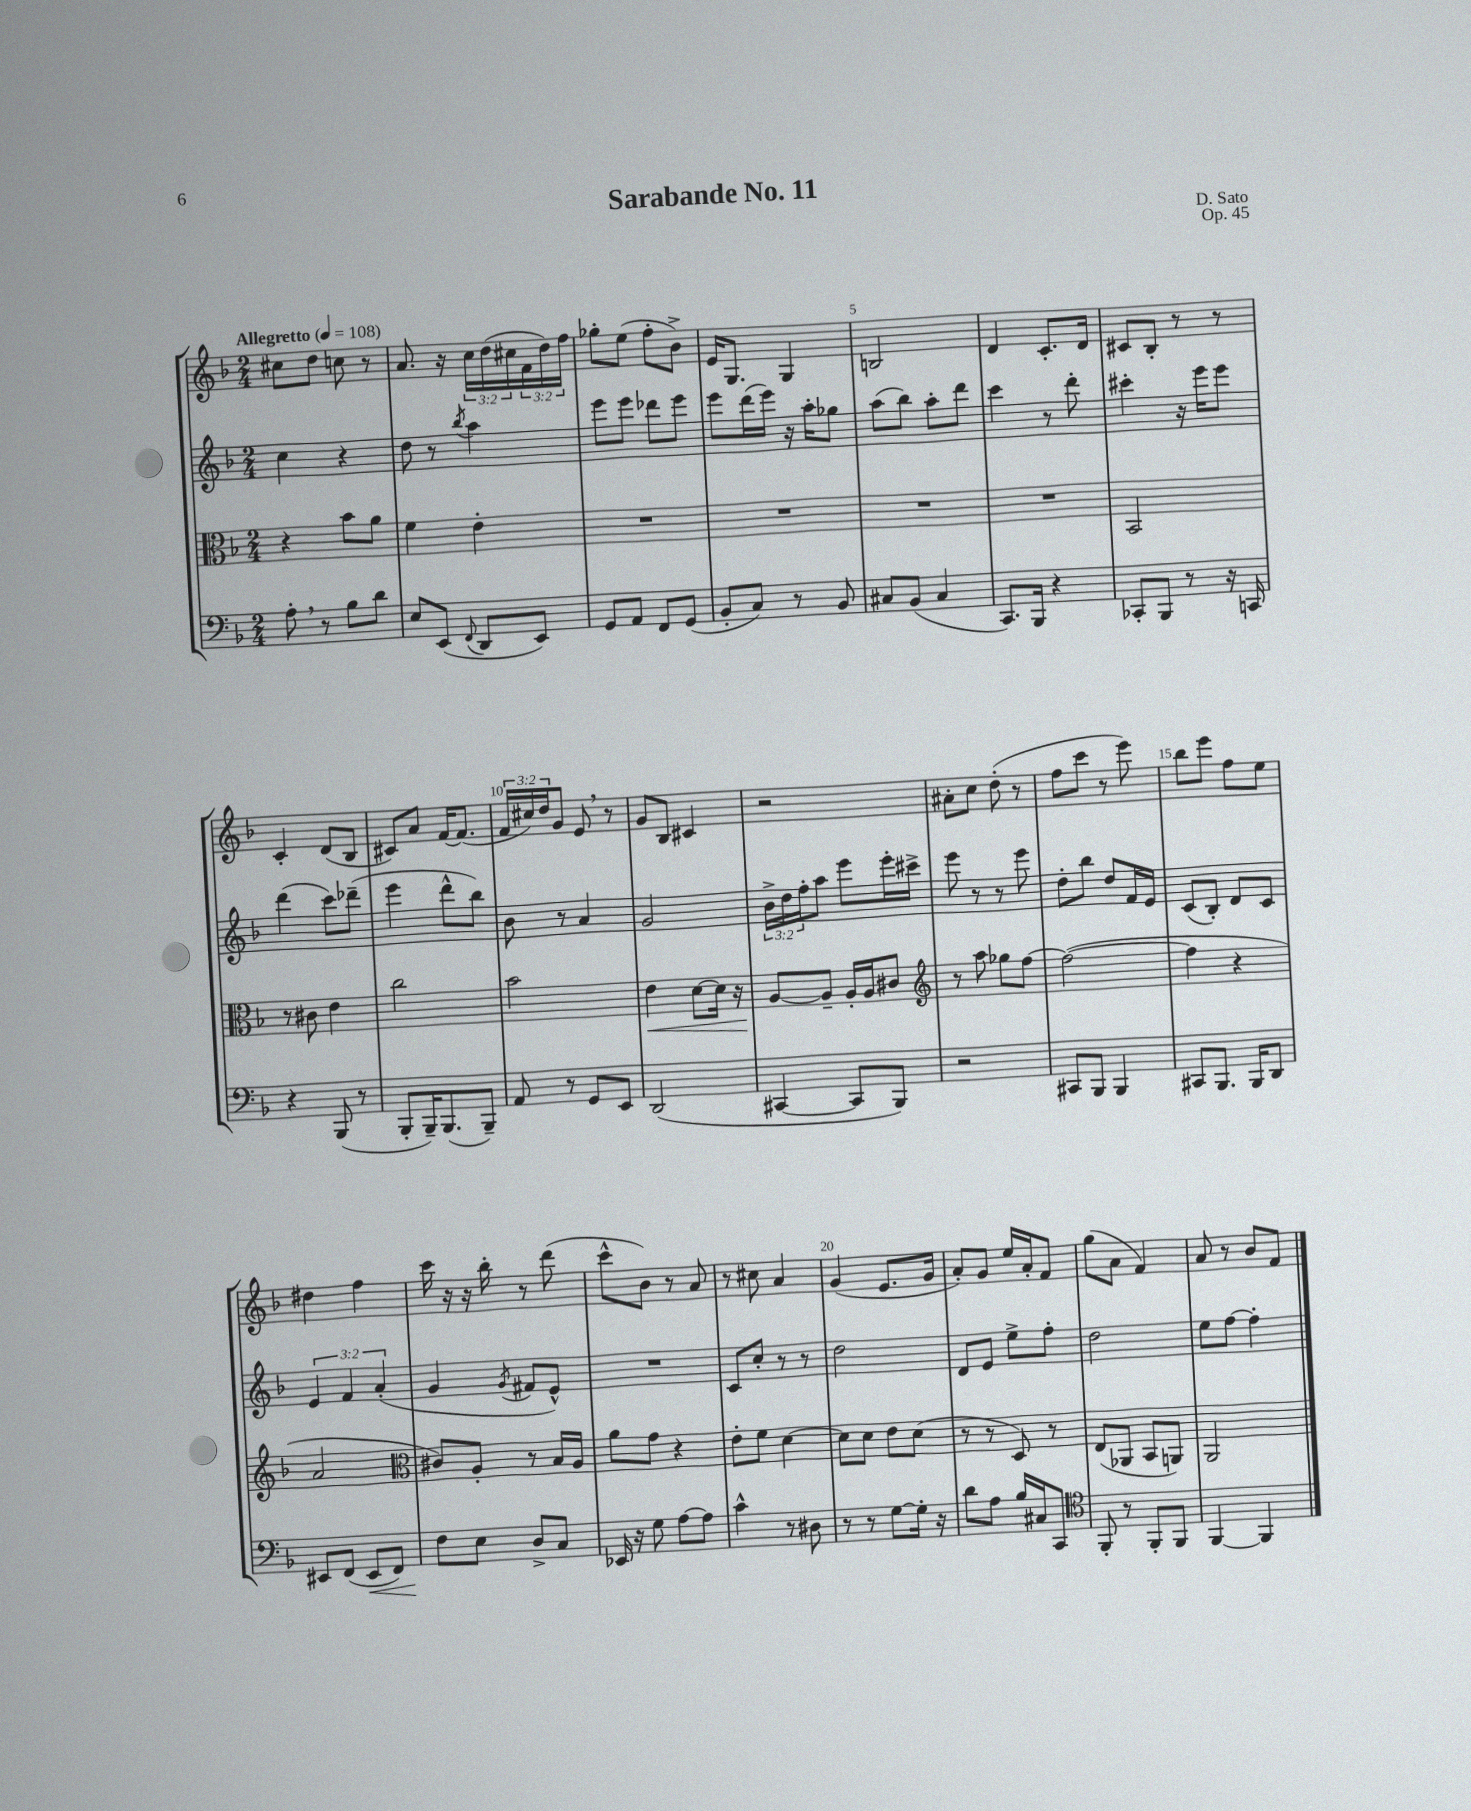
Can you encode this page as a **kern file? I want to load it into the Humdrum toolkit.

**kern	**kern	**kern	**kern
*staff4	*staff3	*staff2	*staff1
*clefF4	*clefC3	*clefG2	*clefG2
*k[b-]	*k[b-]	*k[b-]	*k[b-]
*M2/4	*M2/4	*M2/4	*M2/4
*MM108	*MM108	*MM108	*MM108
8A'\	4r	4cc\	8cc#\L
8r	.	.	8dd\J
8B-\L	8b-\L	4r	8cc\
8d\J	8a\J	.	8r
=	=	=	=
8E/L	4f\	8dd\	8.a/
(8EE/J	.	8r	.
.	.	.	16r
8qqFF/	.	8qbb-/	.
8DD/L	4e'\	4aa\	24cc\LL
.	.	.	(24dd\
.	.	.	24cc#\
8EE/J)	.	.	24f\
.	.	.	24dd\)
.	.	.	24ff\JJ
=	=	=	=
8GG/L	2r	8eee\L	8gg-'\L
8AA/J	.	8eee\J	(8ee\J
8FF/L	.	8ddd-\L	8ff'\L
(8GG/J	.	8eee\J	8b-^\J)
=	=	=	=
8BB-'/L	2r	8eee\L	16e/LK
.	.	.	8.G/J
8C/J)	.	(16ddd\L	.
.	.	16eee\JJ)	.
8r	.	16r	4G/
.	.	16aa'\LK	.
8BB-/	.	8gg-\J	.
=	=	=	=
8C#/L	2r	(8aa\L	2B/
(8BB-/J	.	8bb-\J)	.
4C#/	.	8aa'\L	.
.	.	8ddd\J	.
=	=	=	=
8.CC/L)	2r	4ccc\	4d/
16BBB-/Jk	.	.	.
4r	.	8r	8.c'/L
.	.	8ddd'\	.
.	.	.	16d/Jk
=	=	=	=
8CC-'/L	2BB-/	4ccc#'\	8c#/L
8BBB-/J	.	.	8B-'/J
8r	.	16r	8r
.	.	16eee\LK	.
16r	.	8eee\J	8r
16CC/	.	.	.
=	=	=	=
4r	8r	(4ddd\	4c'/
.	8c#\	.	.
(8BBB-/	4e\	8ccc\L)	(8d/L
8r	.	(8ddd-~\J	8B-/J
=	=	=	=
8BBB-'/L	2cc\	4eee\	8c#/L)
16BBB-~/K)	.	.	8a/J
(8.BBB-/	.	.	.
.	.	8ddd^^\L	[16f/LK
.	.	.	(8.f/]J
8BBB-~/J)	.	8bb-\J)	.
=	=	=	=
8AA/	2b-\	8b-\	24f/LL
.	.	.	24cc#/)
.	.	.	24dd/J
8r	.	8r	8g/J
8GG/L	.	4a/	8e/
8EE/J	.	.	8r
=	=	=	=
(2DD/	4e\	2g/	8g/L
.	.	.	8B-/J
.	[8d\L	.	4c#/
.	16d\]Jk	.	.
.	16r	.	.
=	=	=	=
[4CC#/	[8A/L	24b-^\LL	2r
.	.	24dd\	.
.	.	24ff'\J	.
.	8A~/]J	8aa\J	.
8CC#/]L	16A'/LL	8eee\L	.
.	16A/J	.	.
8BBB-/J)	8c#/J	16eee'\L	.
.	.	16ccc#^\JJ	.
=	=	=	=
*	*clefG2	*	*
2r	8r	8eee\	8a#'\L
.	8aa\	8r	8cc\J
.	8gg-\L	8r	(8dd'\
.	[8ff\J	8eee\	8r
=	=	=	=
8CC#/L	(2ff\_	8dd'\L	8ff\L
8BBB-/J	.	8bb-\J	8ccc\J
4BBB-/	.	8dd/L	8r
.	.	16f/L	8eee\)
.	.	16e/JJ	.
=	=	=	=
8CC#/L	4ff\]	(8c/L	8bb-\L
8.BBB-/J	.	8B-'/J)	8eee\J
.	4r	8d/L	8ff\L
16BBB-/LK	.	.	.
8DD/J	.	8c/J	8ee\J
=	=	=	=
8EE#/L	2a/	6e/	4dd#\
(8FF/J	.	.	.
.	.	6f/	.
8EE#/L	.	.	4ff\
.	.	(6a'/	.
8FF/J)	.	.	.
=	=	=	=
*	*clefC3	*	*
8F\L	8c#/L)	4g/	16ccc\
.	.	.	16r
8E\J	8A'/J	.	16r
.	.	.	16bb-'\
.	.	8qg/	.
8D^/L	8r	8f#/L	8r
8C/J	16B-/LL	8e^^/J)	(8ddd\
.	16A/JJ	.	.
=	=	=	=
16EE-/	8a\L	2r	8ccc^^\L
16r	.	.	.
8G\	8g\J	.	8b-\J)
[8A\L	4r	.	8r
8A\]J	.	.	8a/
=	=	=	=
4c^^\	8e'\L	8c/L	8r
.	8f\J	8cc'/J	8cc#\
8r	[4d\	8r	4a/
8D#\	.	8r	.
=	=	=	=
8r	8d\]L	2dd\	(4g/
8r	8d\J	.	.
[8G\L	8e\L	.	8.e/L
16G'\]Jk	(8d\J	.	.
16r	.	.	16g/Jk
=	=	=	=
8d\L	8r	8d/L	8a'/L)
8A\J	8r	8e/J	8g/J
16B-/LL	8D/)	8ee^\L	16ee/LL
16C#/J	.	.	16a'/J
8CC/J	8r	8ff'\J	8f/J
=	=	=	=
*clefC4	*	*	*
8FF'/	(8E/L	2dd\	(8gg\L
8r	8AA-/J	.	8a\J
8FF'/L	8BB-/L	.	4f/)
8FF/J	8AA/J)	.	.
=	=	=	=
[4FF/	2AA/	8ee\L	8a/
.	.	[8ff\J	8r
4FF/]	.	4ff'\]	8b-/L
.	.	.	8f/J
==	==	==	==
*-	*-	*-	*-
